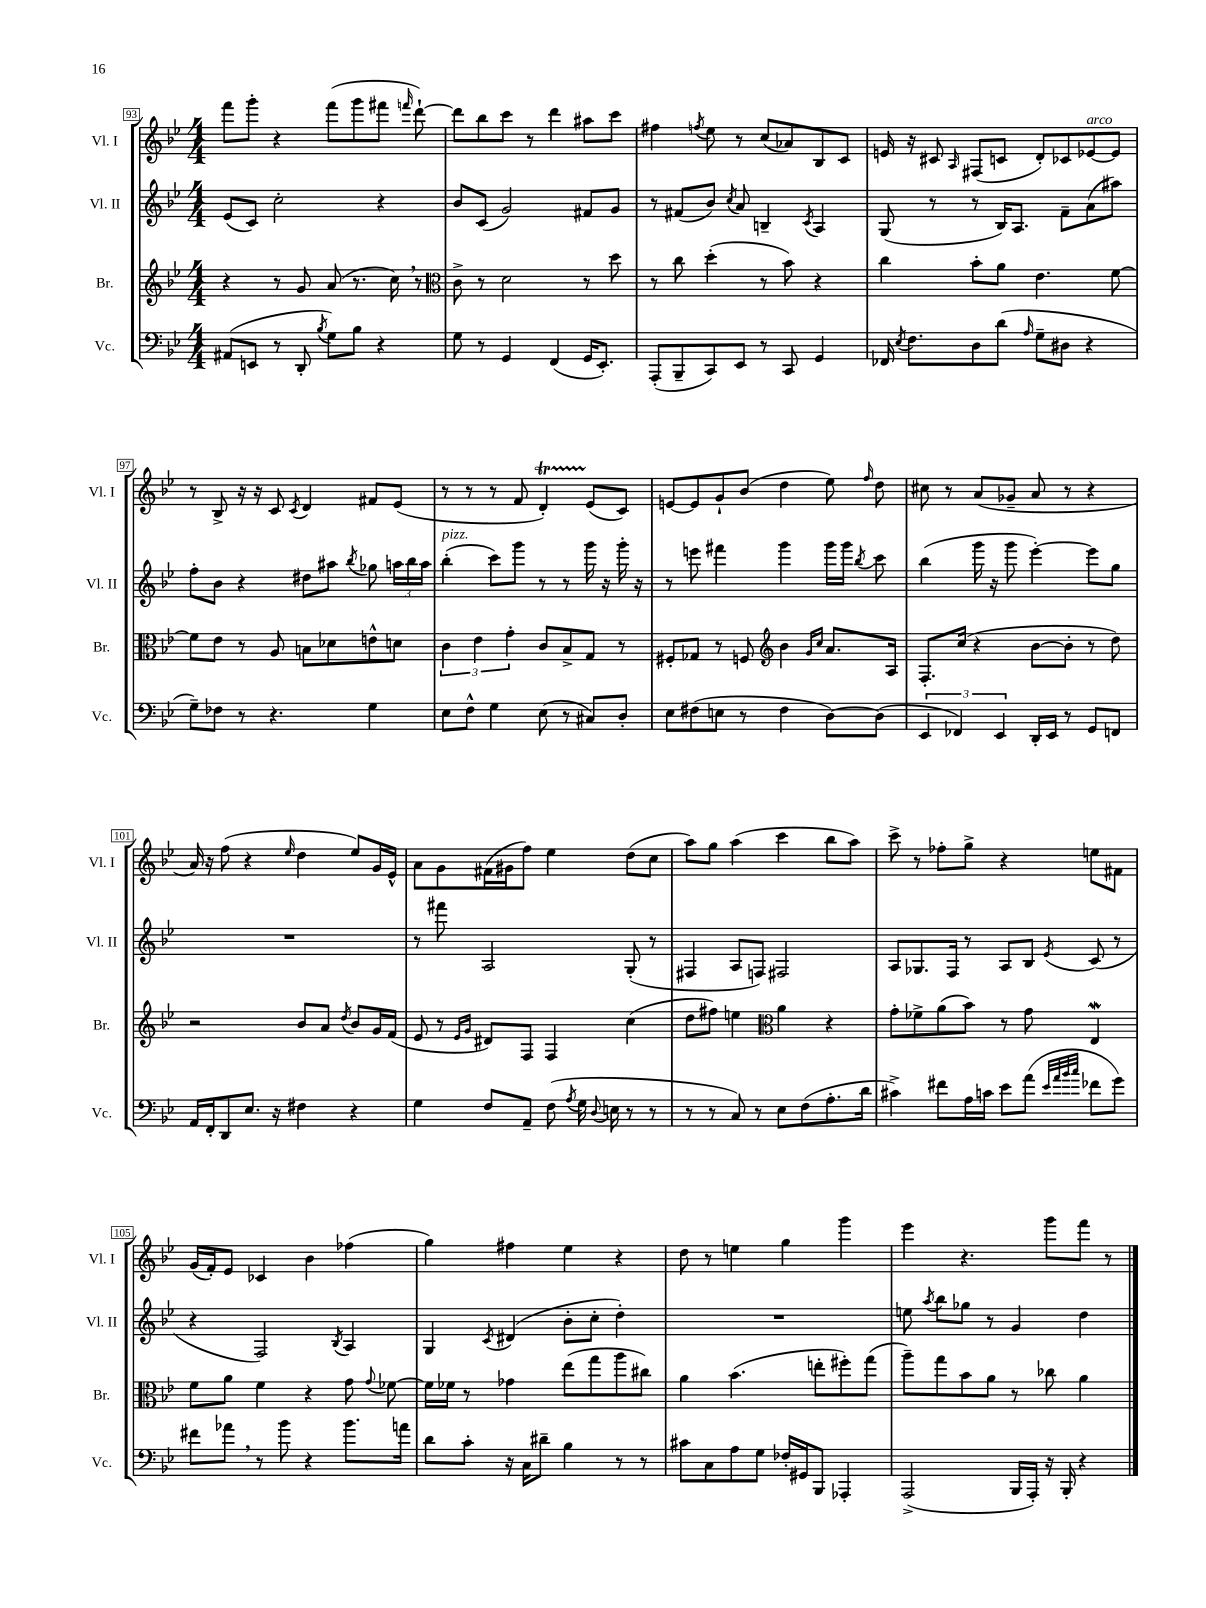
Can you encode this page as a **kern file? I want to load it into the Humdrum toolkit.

**kern	**kern	**kern	**kern
*staff4	*staff3	*staff2	*staff1
*clefF4	*clefG2	*clefG2	*clefG2
*k[b-e-]	*k[b-e-]	*k[b-e-]	*k[b-e-]
*M4/4	*M4/4	*M4/4	*M4/4
(8AA#	4r	(8e-	8fff
8EE	.	8c)	8ggg'
8r	8r	2cc'	4r
8DD'	8g	.	.
8qB-	.	.	.
8G)	(8a	.	(8fff
8B-	8.r	.	8ggg
4r	.	4r	8fff#
.	16cc)	.	.
.	.	.	16qqfff
.	8r	.	[8ddd`)
=	=	=	=
*	*clefC3	*	*
8G	8c^	8b-	8ddd]
8r	8r	(8c	8bb-
4GG	2d	2g)	8ccc
.	.	.	8r
(4FF	.	.	4ddd
16GG	8r	8f#	8aa#
8.EE-')	.	.	.
.	8dd	8g	8ccc
=	=	=	=
(8AAA'	8r	8r	4ff#
8BBB-~	8cc	(8f#	.
.	.	.	8qff
8CC)	(4dd'	8b-)	8ee-
.	.	8qcc	.
8EE-	.	8a	8r
8r	8r	4B~	(8cc
8CC	8b-)	.	8a-)
.	.	8qc	.
4GG	4r	4A	8B-
.	.	.	8c
=	=	=	=
16FF-	4cc	(8G	16e
8qE-	.	.	.
8.F	.	.	16r
.	.	8r	8c#
.	.	.	16qqA
8D	8b-'	8r	(8F#
(8d	8a	16B-)	8c
.	.	8.A	.
16qqA	.	.	.
8G~	4.e-	.	8d')
8D#	.	8f~	8c-
4r	.	(8a	[8e-
.	[8f	8aa#)	8e-]
=	=	=	=
8G~)	8f]	8ff'	8r
8F-	8e-	8b-	8B-^
8r	8r	4r	16r
.	.	.	16r
4.r	8A	.	8c
.	.	.	8qc
.	8B	8dd#	4d
.	8d-	8aa#	.
.	.	8qbb-	.
4G	8e^^	8gg-	8f#
.	8d	24aa	(8e-
.	.	24bb-	.
.	.	24aa	.
=	=	=	=
8E-	6c	(4bb-'	8r
8F^^	.	.	8r
.	6e-	.	.
4G	.	8ccc)	8r
.	6g'	.	.
.	.	8ggg	8f
(8E-	8c	8r	4d')
8r	8B-^	8r	.
8C#)	8G	16ggg	(8e-
.	.	16r	.
8D'	8r	16ggg'	8c)
.	.	16r	.
=	=	=	=
8E-	8F#'	8r	[8e
(8F#	8G-	8eee	8e]
8E	8r	4fff#	8g`
8r	8F	.	(8b-
*	*clefG2	*	*
4F#	4b-	4ggg	4dd
.	16qqg	.	.
.	16qqcc	.	.
[8D)	8.a	16ggg	8ee-)
.	.	16ggg	.
.	.	8qbb-	16qqff
(8D]	.	8ccc	8dd
.	16A	.	.
=	=	=	=
6EE-	8.F'	(4bb-	8cc#
.	.	.	8r
6FF-)	.	.	.
.	(16cc	.	.
.	4r	16ggg	(8a
.	.	16r	.
6EE-	.	.	.
.	.	8ggg	8g-~
16DD'	[8b-	[4eee-')	8a
16EE-	.	.	.
8r	8b-']	.	8r
8GG	8r	8eee-]	4r
8FF	8dd)	8gg	.
=	=	=	=
16AA	2r	1r	16a)
16FF'	.	.	16r
8DD	.	.	(8ff
8.E-	.	.	4r
16r	.	.	.
.	.	.	16qqee-
4F#	8b-	.	4dd
.	8a	.	.
.	8qdd	.	.
4r	8b-	.	8ee-)
.	16g	.	16g
.	(16f	.	16e-^^
=	=	=	=
4G	8e-	8r	8a
.	8r	8fff#	8g
.	16qqe-	.	.
.	16qqg	.	.
8F	8d#)	2A	(16f#
.	.	.	16g#
8AA~	8F	.	8ff)
(8F	4F	.	4ee-
8qA	.	.	.
16G	.	.	.
8qqD	.	.	.
16E	.	.	.
8r	(4cc	(8G'	(8dd
8r	.	8r	8cc
=	=	=	=
8r	8dd	4F#	8aa)
8r	8ff#)	.	8gg
8C)	4ee	8A	(4aa
8r	.	8F)	.
*	*clefC3	*	*
8E-	4a	2F#	4ccc
(8F	.	.	.
8.A'	4r	.	8bb-
.	.	.	8aa)
16d	.	.	.
=	=	=	=
4c#^)	8g'	8A	8ccc^
.	8f-^	8.G-	8r
8f#	(8a	.	8ff-'
.	.	16F	.
16A	8b-)	8r	8gg^
16c	.	.	.
8e-	8r	8A	4r
(8a	8g	8B-	.
32qqe-	.	.	.
32qqa	.	.	.
32qqb-	.	.	.
32qqcc	.	8qe-	.
8f-	4E-	(8c	8ee
8g)	.	8r	8f#
=	=	=	=
8f#	8f	4r	(16g
.	.	.	16f')
8a-	8a	.	8e-
8r	4f	2F)	4c-
8b-	.	.	.
4r	4r	.	4b-
.	.	8qB-	.
8.b-	8g	4A	(4ff-
.	8qqg	.	.
.	[8f-	.	.
16a	.	.	.
=	=	=	=
8d	16f-]	4G	4gg)
.	16f-	.	.
8c'	8r	.	.
.	.	8qc	.
16r	4g-	(4d#	4ff#
16C	.	.	.
8d#~	.	.	.
4B-	(8ee-	8b-'	4ee-
.	8gg	8cc'	.
8r	8aa	4dd')	4r
8r	8cc#)	.	.
=	=	=	=
8c#	4a	1r	8dd
8C	.	.	8r
8A	(4.b-	.	4ee
8G	.	.	.
16F-'	.	.	4gg
16GG#	.	.	.
8BBB-	8ee'	.	.
4AAA-'	8ff#')	.	4ggg
.	(8gg	.	.
=	=	=	=
(2AAA^	8aa~)	8ee	4eee-
.	.	8qaa	.
.	8gg	8bb-	.
.	8b-	8gg-	4.r
.	8a	8r	.
16BBB-	8r	4g	.
16AAA')	.	.	.
16r	8cc-	.	8ggg
16BBB-'	.	.	.
4r	4a	4dd	8fff
.	.	.	8r
==	==	==	==
*-	*-	*-	*-
